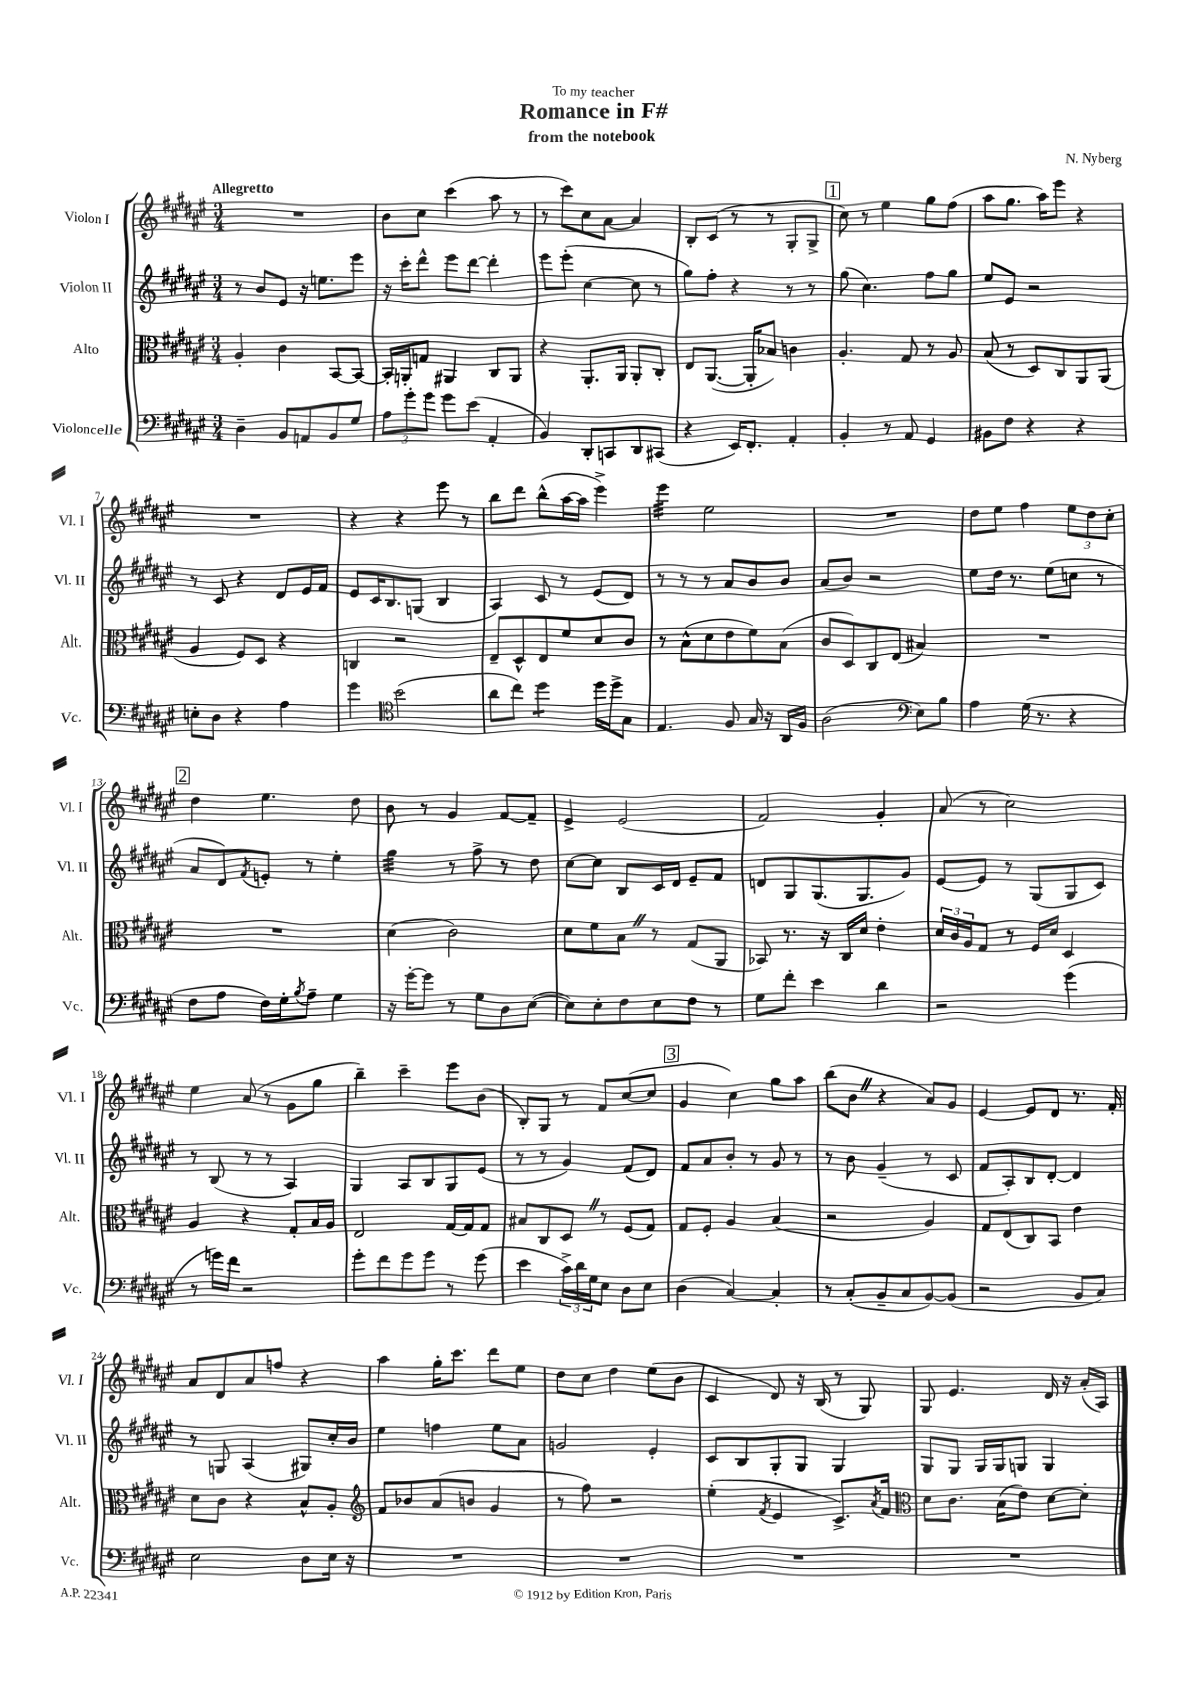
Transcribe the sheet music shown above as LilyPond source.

\header { title = "Romance in F#" composer = "N. Nyberg" subtitle = "from the notebook" dedication = "To my teacher" }
<<
\new StaffGroup <<
\new Staff = "s0" \with { instrumentName = "Violon I" shortInstrumentName = "Vl. I" } {
    \clef treble \key fis \major \numericTimeSignature \time 3/4 \tempo "Allegretto"
    R2. |
    b'8 cis''8 cis'''4( ais''8 r8 |
    r8 cis'''8) cis''8 ais'8~ ais'4 |
    b8-. cis'8( r8 r8 gis8-. gis8-> |
    \mark \markup { \box "1" } cis''8) r8 eis''4 gis''8 fis''8( |
    ais''8 gis''8. ais''16) eis'''8 r4 |
    R2. |
    r4 r4 eis'''8 r8 |
    b''8 dis'''8 b''8-^( ais''16~ ais''16 eis'''4->) |
    eis'''4:32 eis''2 |
    R2. |
    dis''8 eis''8 fis''4 \tuplet 3/2 { eis''8 dis''8 cis''8-. } |
    \mark \markup { \box "2" } dis''4 eis''4. dis''8 |
    b'8 r8 gis'4 fis'8~ fis'8-- |
    eis'4-> eis'2( |
    fis'2) gis'4-. |
    ais'8( r8 cis''2) |
    eis''4 ais'8( r8 gis'8 gis''8 |
    b''4--) cis'''4-- eis'''8 b'8( |
    b8-.) gis8 r8 fis'8 cis''8~( cis''8 |
    \mark \markup { \box "3" } gis'4 cis''4) gis''8 ais''8 |
    b''8( b'8 \once \override BreathingSign.text = \markup { \musicglyph "scripts.caesura.straight" } \breathe r4 ais'8) gis'8 |
    eis'4~ eis'8 dis'8 r8. fis'16-. |
    ais'8 dis'8 ais'8 f''8 r4 |
    ais''4 gis''16-. cis'''8. dis'''8 eis''8 |
    dis''8 cis''8 dis''4 eis''8( b'8 |
    cis'4 dis'8) r16 b16( r8 gis8) |
    gis8 eis'4. dis'16 r16 ais'16-.( ais16) \bar "|." |
}
\new Staff = "s1" \with { instrumentName = "Violon II" shortInstrumentName = "Vl. II" } {
    \clef treble \key fis \major \numericTimeSignature \time 3/4
    r8 b'8 eis'8 r16 e''8. eis'''8 |
    r16 cis'''16-. dis'''8-^ eis'''8 dis'''8~ dis'''4-. |
    eis'''8 eis'''8-.( cis''4~ cis''8 r8 |
    gis''8) fis''8-. r4 r8 r8 |
    \mark \markup { \box "1" } gis''8( cis''4.) fis''8 gis''8 |
    eis''8 eis'8 r2 |
    r8 cis'8 r4 dis'8 eis'16 fis'16 |
    eis'8 cis'16 b8. g8( b4 |
    ais4) cis'8 r8 eis'8( dis'8) |
    r8 r8 r8 ais'8 b'8 b'8 |
    ais'8( b'8) r2 |
    eis''8 dis''16 r8. eis''8( c''8 r8 |
    \mark \markup { \box "2" } ais'8 dis'8) \acciaccatura { fis'8 } e'8-. r8 eis''4-. |
    gis''4:32 r8 fis''8-> r8 dis''8 |
    cis''8~ cis''8 b8 cis'16 dis'16 eis'8-- fis'8 |
    d'8 gis8 gis8.( gis8. gis'8) |
    eis'8~ eis'8 r8 gis8( gis8 cis'8) |
    r8 b8( r8 r8 ais4) |
    gis4 ais8 b8 gis8 eis'8( |
    r8 r8 gis'4) fis'8( dis'8) |
    \mark \markup { \box "3" } fis'8 ais'8 b'8-. r8 gis'8 r8 |
    r8 b'8 gis'4--( r8 cis'8 |
    fis'8 ais8-.) b8 dis'8~-. dis'4 |
    r8 g8 ais4( gis8) cis''16-. b'16 |
    eis''4 f''4 eis''8 ais'8 |
    g'2 eis'4-. |
    cis'8 b8 gis8-. gis8 gis4 |
    gis8 gis8 gis16 gis16 g8 g4 \bar "|." |
}
\new Staff = "s2" \with { instrumentName = "Alto" shortInstrumentName = "Alt." } {
    \clef alto \key fis \major \numericTimeSignature \time 3/4
    ais4-. cis'4 b,8~ b,8~ |
    b,16-. a,16-. g8 ais,4 cis8 ais,8 |
    r4 ais,8.-. ais,16 ais,8-. cis8-. |
    eis8 ais,8.~( ais,16-. bes8) c'4 |
    \mark \markup { \box "1" } ais4.-. gis8 r8 ais8 |
    b8( r8 dis8) cis8 ais,8 ais,8( |
    ais4 fis8) dis8 r4 |
    c4 r2 |
    eis8-- dis8-^ eis8 fis'8 dis'8 cis'8 |
    r8 b8-^( dis'8 eis'8 fis'8) b8( |
    cis'8 dis8) cis8 eis8( bis4) |
    R2. |
    \mark \markup { \box "2" } R2. |
    dis'4( cis'2) |
    dis'8 fis'8 b8 \once \override BreathingSign.text = \markup { \musicglyph "scripts.caesura.straight" } \breathe r8 gis8( ais,8 |
    bes,8) r8. r16 cis16 dis'16 eis'4-. |
    \tuplet 3/2 { dis'16 cis'16 ais16 } gis8 r8 fis16 dis'16 dis4 |
    ais4 r4 gis8-. b16 ais16 |
    eis2 gis16~ gis16 gis8 |
    bis8 cis8 dis8 \once \override BreathingSign.text = \markup { \musicglyph "scripts.caesura.straight" } \breathe r8 fis8( gis8) |
    \mark \markup { \box "3" } gis8 fis8-. ais4 b4( |
    r2 ais4) |
    gis8 eis8( cis8) b,8 eis'4 |
    dis'8 cis'8 r4 b8-^ ais8-. |
    \clef treble fis'8 bes'8 ais'8( b'8 gis'4 |
    r8 fis''8) r2 |
    eis''4-.( \acciaccatura { fis'8 } eis'4 cis'8.->) \acciaccatura { ais'8 } fis'16 |
    \clef alto dis'8 cis'8. b16( eis'8) dis'8~ dis'8-. \bar "|." |
}
\new Staff = "s3" \with { instrumentName = "Violoncelle" shortInstrumentName = "Vc." } {
    \clef bass \key fis \major \numericTimeSignature \time 3/4
    dis4-- b,8 a,8 b,8 gis8 |
    \tuplet 3/2 { ais8 gis'8-. gis'8 } gis'8 eis'8( ais,4-. |
    b,4) dis,8-. c,8 dis,8 cis,8( |
    r4 eis,16) fis,8.-. ais,4-. |
    \mark \markup { \box "1" } b,4-. r8 ais,8 gis,4 |
    bis,8 fis8 r4 r4 |
    e8-. dis8 r4 ais4 |
    gis'4 \clef tenor b'2( |
    ais'8 cis''8) dis''4:8 dis''16 dis''16-> gis8 |
    eis4. fis8 gis16 r16 ais,16 fis16 |
    ais2( \clef bass eis8) b8 |
    ais4 gis16( r8. r4 |
    \mark \markup { \box "2" } fis8 ais8 fis16) gis16-. \acciaccatura { b8 } ais8-- gis4 |
    r16 gis'16~-. gis'8 r8 gis8 dis8 eis8~( |
    eis8) eis8-. fis8 eis8 fis8 r8 |
    gis8 fis'8-. eis'4 dis'4 |
    r2 gis'4( |
    r8 g'16) fis'16 r2 |
    gis'8-. fis'8 gis'8 gis'8 r8 gis'8( |
    eis'4 \tuplet 3/2 { cis'16->) dis'16 gis16 } eis8 dis8 eis8 |
    \mark \markup { \box "3" } dis4( cis4~) cis4-. |
    r8 cis8-.( b,8-- cis8 b,8~) b,8( |
    r2 b,8 cis8) |
    eis2 dis8 eis16 r16 |
    R2. |
    R2. |
    R2. |
    R2. \bar "|." |
}
>>
>>
